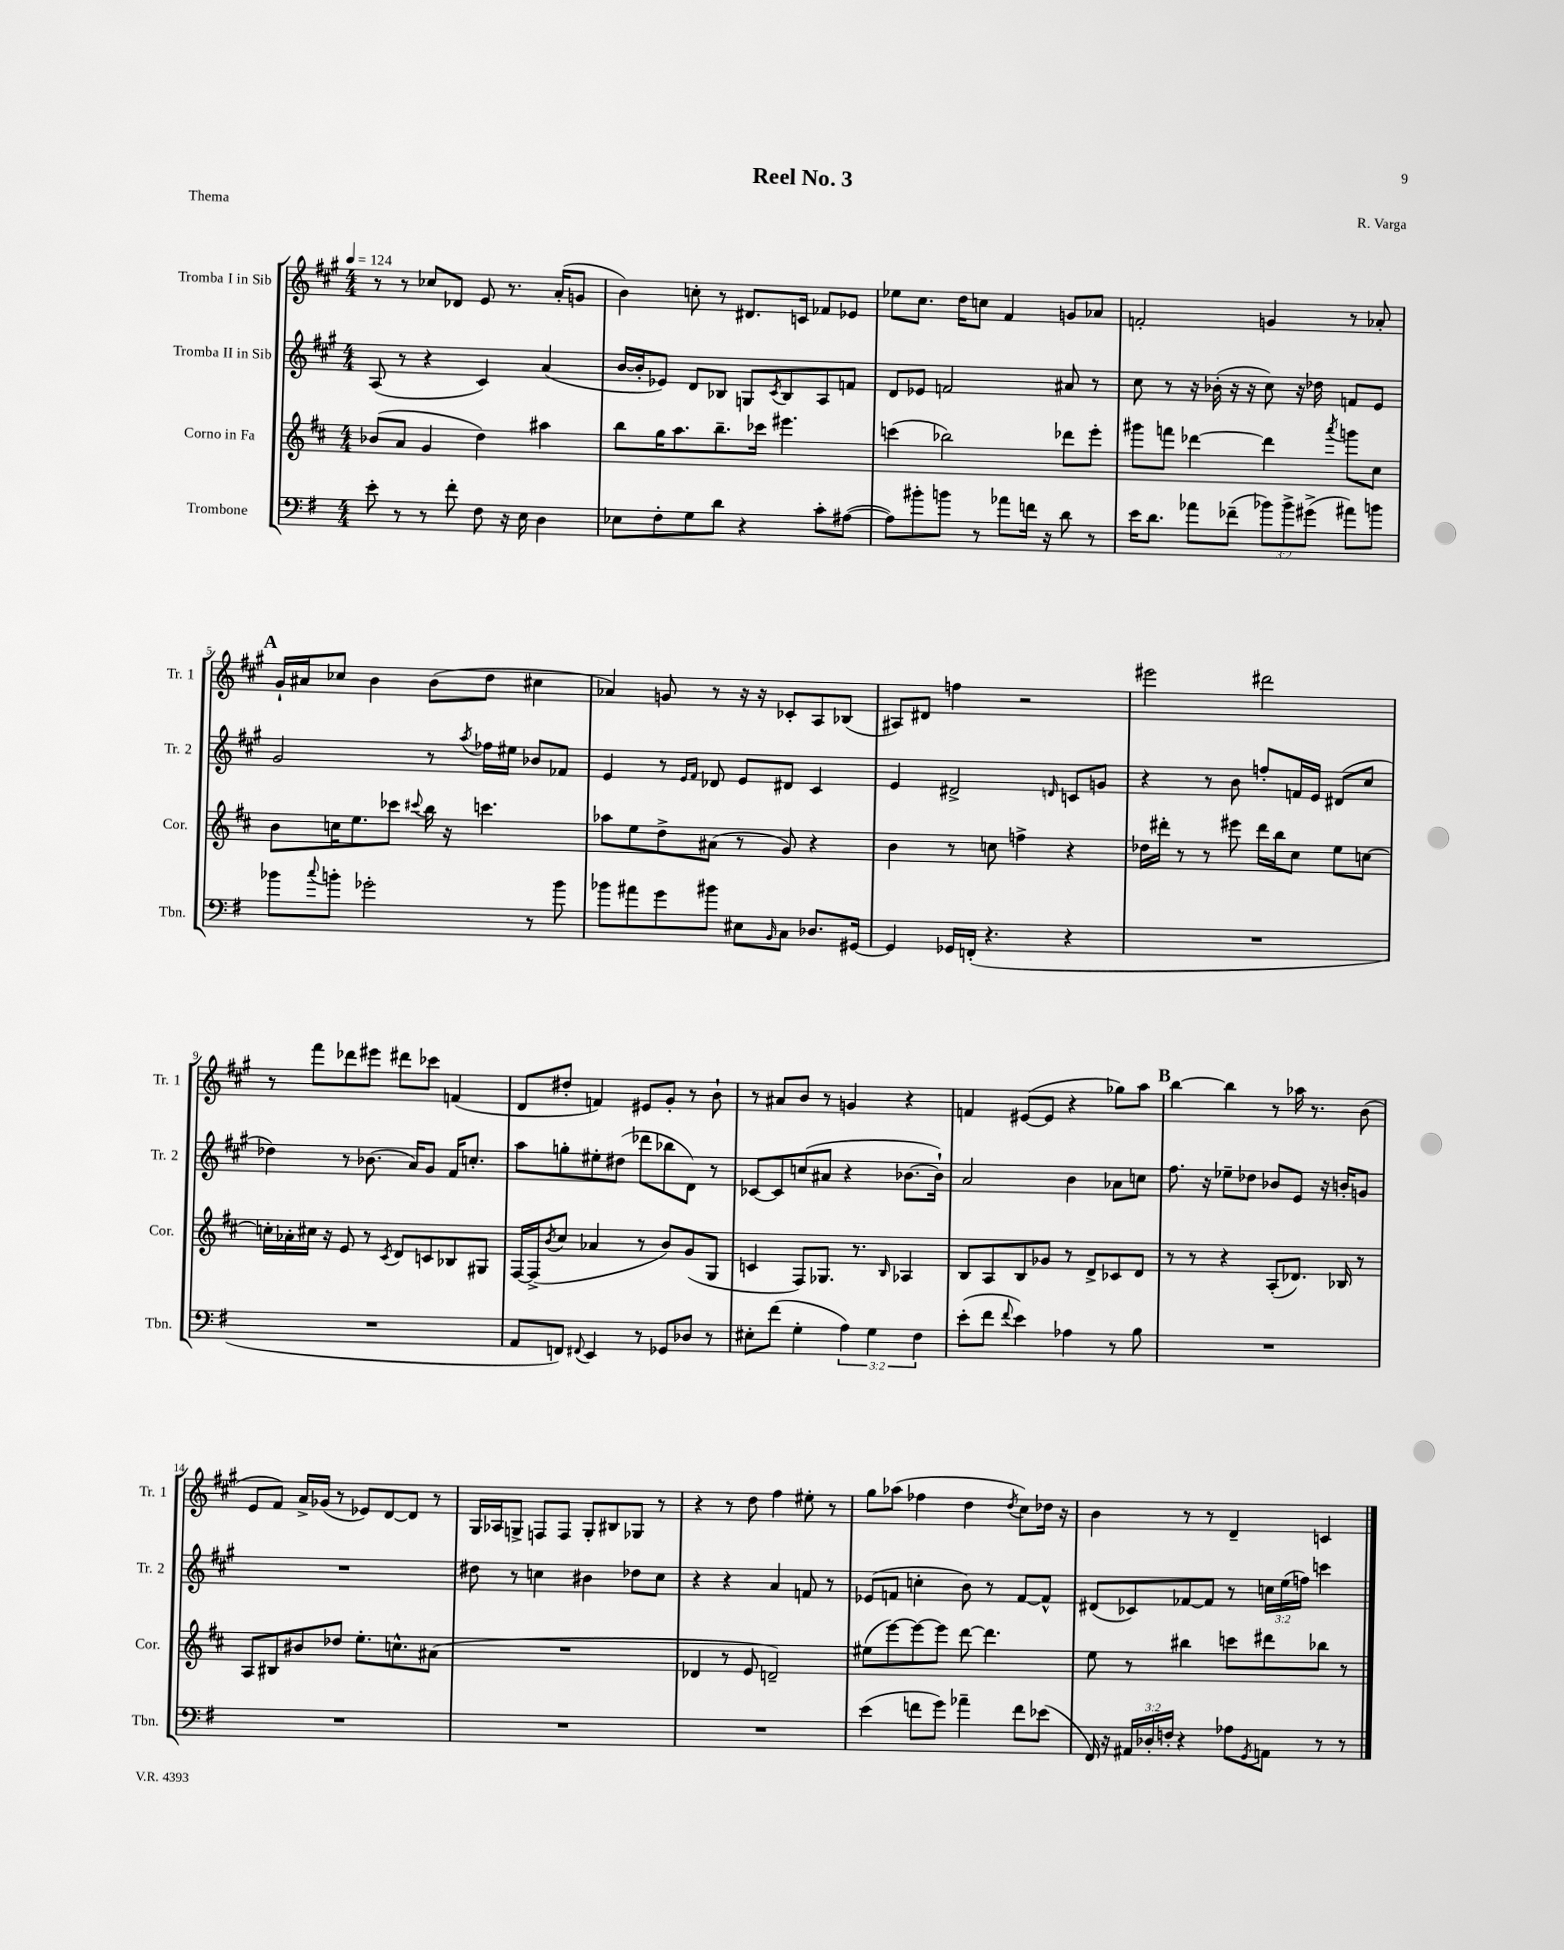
\header { title = "Reel No. 3" composer = "R. Varga" piece = "Thema" }
<<
\new StaffGroup <<
\new Staff = "s0" \with { instrumentName = "Tromba I in Sib" shortInstrumentName = "Tr. 1" } {
    \clef treble \key a \major \numericTimeSignature \time 4/4 \tempo 4 = 124
    r8 r8 ces''8 des'8 e'8 r8. a'16-.( g'8 |
    b'4) c''8-. r8 dis'8. c'16 fes'8 ees'8 |
    ees''8 cis''8. d''16 c''8 fis'4 g'8 aes'8 |
    f'2-. g'4 r8 aes'8-. |
    \mark \markup { \bold "A" } gis'16-! ais'16 ces''8 b'4 b'8( d''8 cis''4 |
    aes'4) g'8 r8 r16 r16 ces'8-. a8 bes8( |
    ais8) dis'8 f''4 r2 |
    eis'''2 dis'''2 |
    r8 fis'''8 des'''8 eis'''8 dis'''8 ces'''8 f'4( |
    d'8 dis''8-. f'4) eis'8 gis'8-. r8 b'8-! |
    r8 ais'8 b'8 r8 g'4 r4 |
    f'4 eis'8~( eis'8 r4 ges''8) a''8 |
    \mark \markup { \bold "B" } b''4~ b''4 r8 aes''16 r8. b'8( |
    e'8 fis'8) a'16-> ges'16( r8 ees'8) d'8~ d'8 r8 |
    gis16 aes16 g8-> f8 f8 g8-. bis8 ges8 r8 |
    r4 r8 d''8 fis''4 eis''8-. r8 |
    gis''8 aes''8( fes''4 d''4 \acciaccatura { d''8 } cis''8) des''16 r16 |
    b'4 r8 r8 d'4-- c'4 \bar "|." |
}
\new Staff = "s1" \with { instrumentName = "Tromba II in Sib" shortInstrumentName = "Tr. 2" } {
    \clef treble \key a \major \numericTimeSignature \time 4/4 \override Staff.TupletNumber.text = #tuplet-number::calc-fraction-text
    a8( r8 r4 cis'4) a'4( |
    b'16~ b'16-. ees'8) d'8 bes8 g8 \acciaccatura { cis'8 } bes8 a8 f'8 |
    d'8 ees'8 f'2 ais'8 r8 |
    cis''8 r8 r16 bes'16-.( r16 r16 cis''8) r16 des''16 f'8 e'8 |
    \mark \markup { \bold "A" } gis'2 r8 \acciaccatura { a''8 } fes''16 eis''16 bes'8 fes'8 |
    e'4 r8 \grace { e'16 fis'16 } des'8 e'8 dis'8 cis'4 |
    e'4 dis'2-> \grace { d'16 } c'8 g'8 |
    r4 r8 b'8 f''8-. f'16 e'16 dis'8( cis''8 |
    des''4) r8 bes'8.( a'16) gis'8 fis'16 c''8.-. |
    a''8 g''8-. eis''8-. dis''8( des'''8 bes''8 d'8) r8 |
    ces'8~ ces'8 c''8( ais'8 r4 bes'8.~ bes'16-!) |
    a'2 b'4 aes'8 c''8 |
    \mark \markup { \bold "B" } fis''8. r16 ees''8-- des''8 bes'8 e'8 r16 b'16-. g'8 |
    R1 |
    dis''8 r8 c''4 bis'4 des''8 c''8 |
    r4 r4 a'4 f'8 r8 |
    ees'8( f'8 c''4-. b'8) r8 f'8~ f'8-^ |
    dis'8( ces'8) fes'8~ fes'8 r8 \tuplet 3/2 { c''16 e''16( f''16) } c'''4 \bar "|." |
}
\new Staff = "s2" \with { instrumentName = "Corno in Fa" shortInstrumentName = "Cor." } {
    \clef treble \key d \major \numericTimeSignature \time 4/4
    bes'8( a'8 g'4 d''4) ais''4 |
    b''8 g''16 a''8. b''8.-- ces'''16 eis'''4. |
    c'''4( bes''2) des'''8 e'''8-. |
    gis'''8 f'''8 des'''4~ des'''4 \acciaccatura { a'''8 } g'''8 cis''8 |
    \mark \markup { \bold "A" } b'8 c''16 e''8. ces'''8 \appoggiatura { cis'''8 } b''16 r16 c'''4. |
    aes''8 e''8 d''8-> ais'8( r8 g'8) r4 |
    b'4 r8 c''8 f''4-> r4 |
    des''16 dis'''16-. r8 r8 eis'''8 dis'''16 b''16 cis''8 e''8 c''8~ |
    c''16-. aes'16-. cis''16 r16 e'8 r8 \acciaccatura { cis'8 } d'8 c'8 bes8 gis8 |
    fis16~ fis16->( \acciaccatura { b'8 } cis''8 aes'4 r8 b'8) g'8( g8 |
    c'4 fis8) ges8. r8. \grace { b16 } aes4 |
    b8 a8 b8 ges'8 r8 d'8-> ces'8 d'8 |
    \mark \markup { \bold "B" } r8 r8 r4 a8-.( des'8.) bes16 r8 |
    a8 bis8 bis'8 des''8 e''8.-. c''8.-^ ais'8( |
    R1 |
    des'4 r8 e'8 d'2--) |
    eis''8( e'''8~) e'''8~ e'''8 d'''8~ d'''4. |
    e''8 r8 bis''4 c'''8 dis'''8 bes''8 r8 \bar "|." |
}
\new Staff = "s3" \with { instrumentName = "Trombone" shortInstrumentName = "Tbn." } {
    \clef bass \key g \major \numericTimeSignature \time 4/4 \override Staff.TupletNumber.text = #tuplet-number::calc-fraction-text
    e'8-. r8 r8 fis'8-. fis8 r16 e16 d4 |
    ees8 fis8-. g8 d'8 r4 c'8-. ais8~( |
    ais8) bis'8-. b'8 r8 aes'8 f'16 r16 d'8 r8 |
    e'16 d'8. aes'8 fes'8--( \tuplet 3/2 { bes'8) bes'8-> gis'8->( } ais'8) b'8 |
    \mark \markup { \bold "A" } bes'8 \appoggiatura { c''8 } b'8-. ges'2-. r8 b'8 |
    bes'8 ais'8 g'8 bis'8 eis8 \grace { b,16 } c8 des8. gis,16~ |
    gis,4 ges,16 f,16-.( r4. r4 |
    R1 |
    R1 |
    a,8 f,8) \appoggiatura { fis,8 } e,4 r8 ges,8 des8 r8 |
    eis8-. fis'8( g4-. \tuplet 3/2 { a4) g4 fis4 } |
    e'8-.( fis'8 \appoggiatura { fis'8 } e'4) aes4 r8 b8 |
    \mark \markup { \bold "B" } R1 |
    R1 |
    R1 |
    R1 |
    e'4( f'8 g'8) aes'4-- f'8 ees'8( |
    fis,16) r16 \tuplet 3/2 { ais,16 des16-. f16-. } r4 aes8 \acciaccatura { g,8 } a,8 r8 r8 \bar "|." |
}
>>
>>
